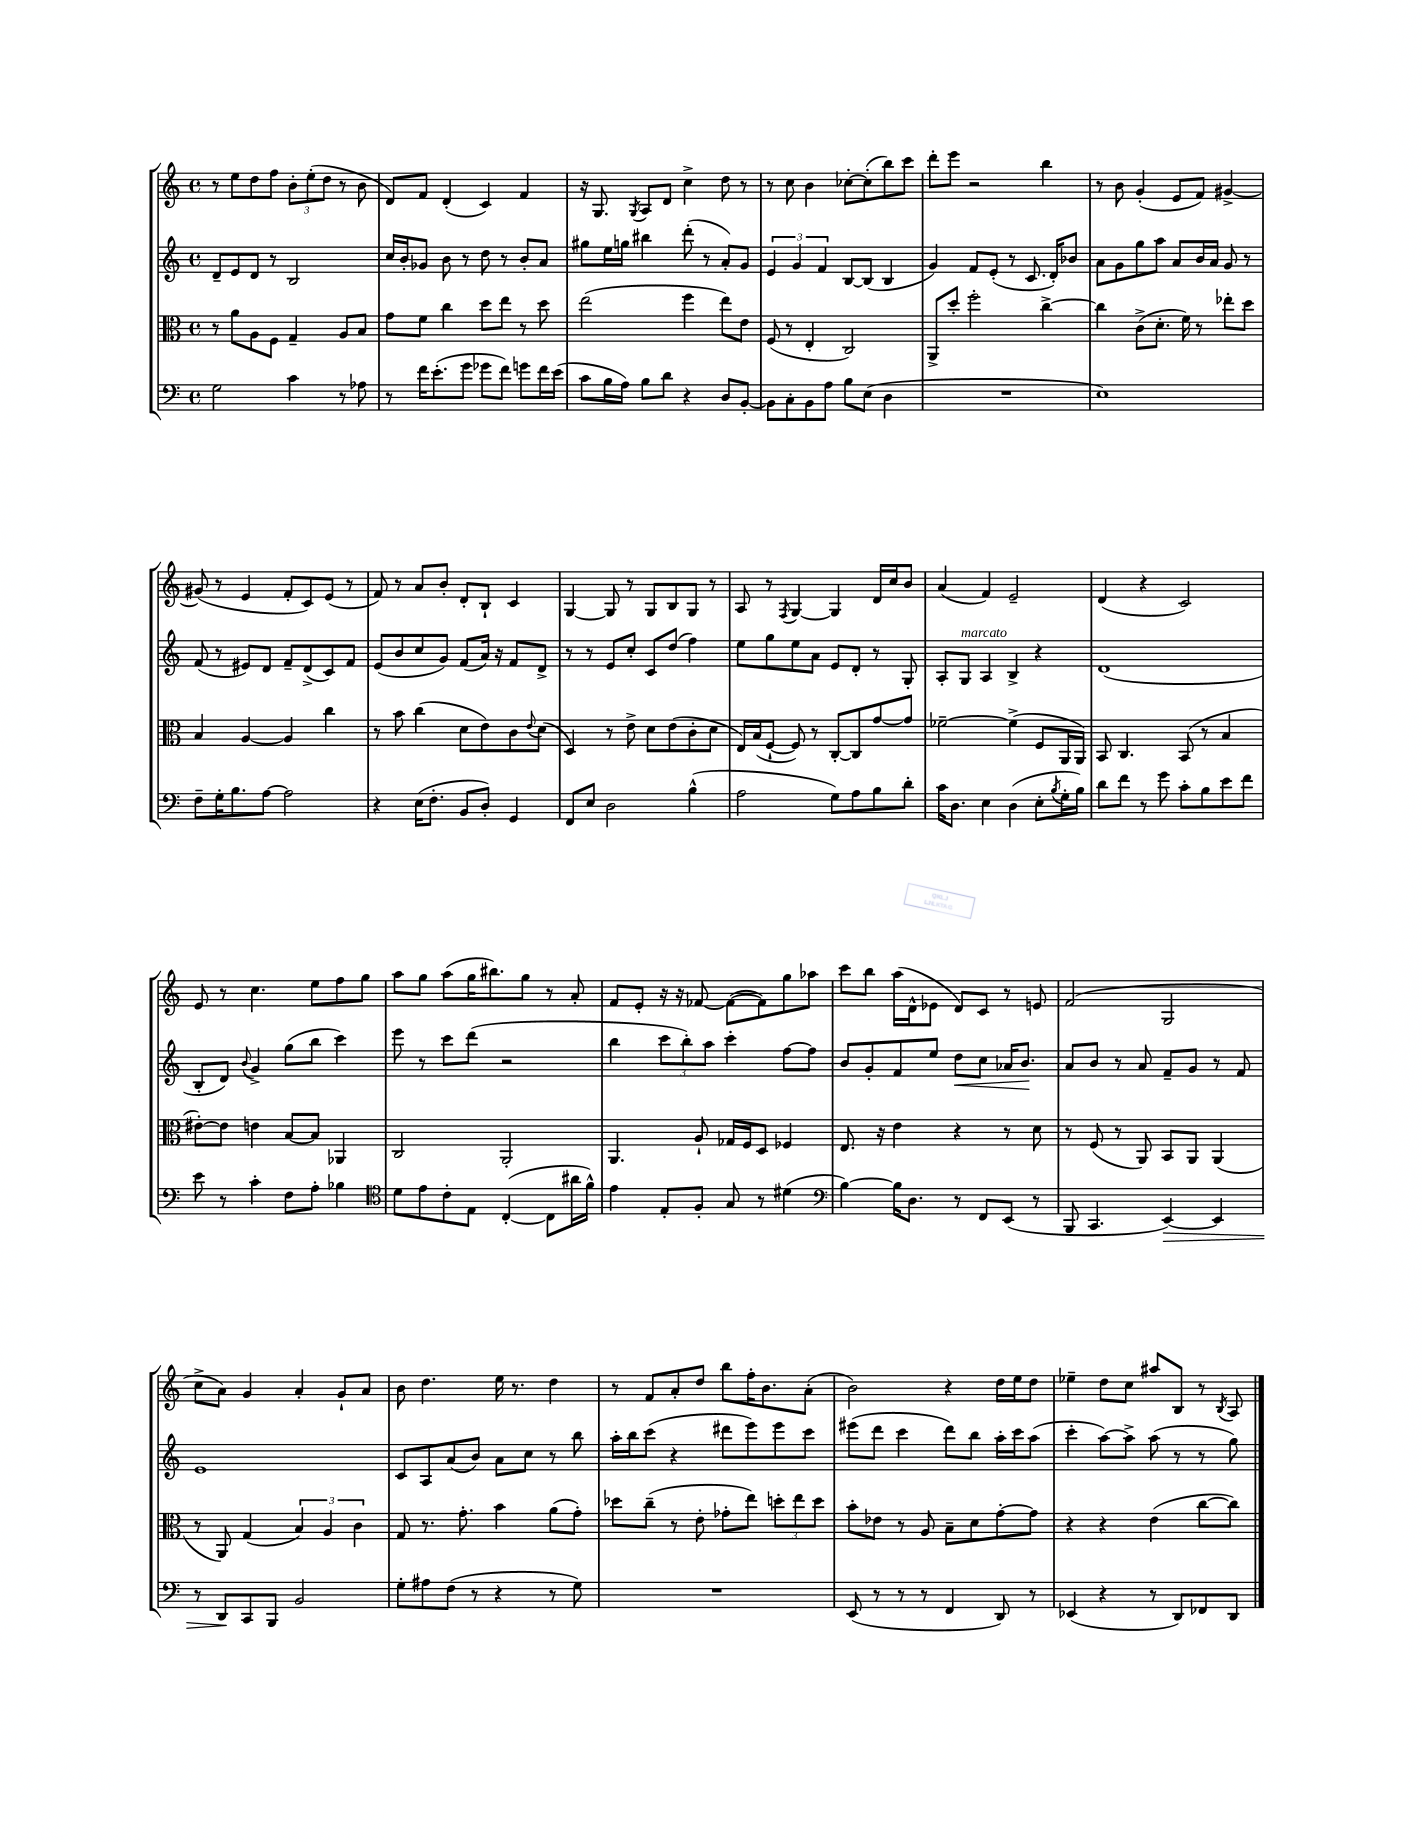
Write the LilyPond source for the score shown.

<<
\new StaffGroup <<
\new Staff = "s0" {
    \clef treble \key c \major \defaultTimeSignature \time 4/4
    r8 e''8 d''8 f''8 \tuplet 3/2 { b'8-. e''8-.( d''8 } r8 b'8 |
    d'8) f'8 d'4-.( c'4) f'4 |
    r16 g8. \acciaccatura { g8 } a8 d'8 c''4-> d''8 r8 |
    r8 c''8 b'4 ces''8~-. ces''8-.( b''8) c'''8 |
    d'''8-. e'''8 r2 b''4 |
    r8 b'8 g'4-.( e'8 f'8) gis'4~-> |
    gis'8( r8 e'4 f'8-. c'8) e'8( r8 |
    f'8) r8 a'8 b'8-. d'8-. b8-! c'4 |
    g4~ g8 r8 g8 b8 g8 r8 |
    a8 r8 \acciaccatura { f8 } g4~ g4 d'16 c''16 b'8 |
    a'4( f'4) e'2-- |
    d'4( r4 c'2) |
    e'8 r8 c''4. e''8 f''8 g''8 |
    a''8 g''8 a''8( g''16 bis''8.) g''8 r8 a'8-. |
    f'8 e'8-. r16 r16 fes'8~ fes'8~( fes'8) g''8 aes''8 |
    c'''8 b''8 a''16( d'16-^ ees'8 d'8) c'8 r8 e'8 |
    f'2( g2 |
    c''8-> a'8) g'4 a'4-. g'8-! a'8 |
    b'8 d''4. e''16 r8. d''4 |
    r8 f'8 a'8-. d''8 b''8 f''16-. b'8. a'8-.( |
    b'2) r4 d''16 e''16 d''8 |
    ees''4-- d''8 c''8 ais''8 b8 r8 \acciaccatura { b8 } a8 \bar "|." |
}
\new Staff = "s1" {
    \clef treble \key c \major \defaultTimeSignature \time 4/4
    d'8-- e'8 d'8 r8 b2 |
    c''16 b'16-. ges'8 b'8 r8 d''8 r8 b'8-. a'8 |
    gis''8 e''16 g''16 bis''4 d'''8-.( r8 a'8-.) g'8 |
    \tuplet 3/2 { e'4 g'4 f'4 } b8~ b8( b4 |
    g'4) f'8 e'8-.( r8 c'8. d'16-.) bes'8 |
    a'8 g'8 g''8 a''8 a'8 b'16 a'16 g'8 r8 |
    f'8( r8 eis'8) d'8 f'8-- d'8->( c'8) f'8 |
    e'8( b'8 c''8 g'8) f'8( a'16) r16 f'8 d'8-> |
    r8 r8 e'8 c''8-. c'8 d''8( f''4) |
    e''8 g''8 e''8 a'8 e'8 d'8-. r8 g8-. |
    a8-. g8^\markup { \italic "marcato" } a4 b4-> r4 |
    d'1( |
    b8-. d'8) \appoggiatura { b'8 } g'4-> g''8( b''8 c'''4) |
    e'''8 r8 c'''8 d'''8( r2 |
    b''4 \tuplet 3/2 { c'''8 b''8-.) a''8 } c'''4-. f''8~ f''8 |
    b'8 g'8-. f'8 e''8 d''8\< c''8 aes'16 b'8.\! |
    a'8 b'8 r8 a'8 f'8-- g'8 r8 f'8 |
    e'1 |
    c'8 a8 a'8( b'8) a'8 c''8 r8 b''8 |
    a''16-. b''16 c'''8( r4 dis'''8 e'''8) e'''8 c'''8 |
    eis'''8( d'''8 c'''4 d'''8) b''8 a''16-. c'''16 a''8( |
    c'''4-. a''8~) a''8-> a''8( r8 r8 g''8) \bar "|." |
}
\new Staff = "s2" {
    \clef alto \key c \major \defaultTimeSignature \time 4/4
    r8 a'8 a8 f8 g4-- a8 b8 |
    g'8 f'8 c''4 d''8 e''8 r8 d''8 |
    e''2( f''4 e''8) e'8 |
    f8( r8 e4-. c2) |
    a,8-> d''8-. f''2-. c''4~-> |
    c''4 c'8->( d'8.-. f'16) r8 ees''8-. d''8 |
    b4 a4~ a4 c''4 |
    r8 b'8 c''4( d'8 e'8) c'8 \appoggiatura { e'8 } d'8( |
    d4) r8 e'8-> d'8 e'8( c'8-. d'8 |
    e16) b16( f8~-! f8) r8 c8~-. c8 g'8~ g'8 |
    fes'2~-- fes'4->( f8 a,16 a,16) |
    b,8 c4. b,8( r8 b4 |
    eis'8~-.) eis'8 e'4 b8~ b8 aes,4 |
    c2 a,2-. |
    a,4. a8-! ges16 f16 d8 fes4 |
    e8. r16 e'4 r4 r8 d'8 |
    r8 f8( r8 a,8) b,8 a,8 a,4( |
    r8 a,8) g4( \tuplet 3/2 { b4) a4 c'4 } |
    g8 r8. g'8.-. b'4 a'8( g'8-.) |
    des''8 c''8--( r8 e'8-. ges'8-. e''8) \tuplet 3/2 { d''8-. e''8 d''8 } |
    b'8-. ees'8 r8 a8 b8-- d'8 g'8~-. g'8 |
    r4 r4 e'4( c''8~ c''8) \bar "|." |
}
\new Staff = "s3" {
    \clef bass \key c \major \defaultTimeSignature \time 4/4
    g2 c'4 r8 aes8 |
    r8 f'16 e'8.-.( g'8 ges'8 f'8) g'8 f'16 e'16( |
    c'8 b16 a16) b8 d'8 r4 d8 b,8~-. |
    b,8 c8-. b,8 a8 b8 e8( d4 |
    R1 |
    e1) |
    f8-- g16-. b8. a8~ a2 |
    r4 e16( f8.-. b,8 d8-.) g,4 |
    f,8 e8 d2 b4-^( |
    a2 g8) a8 b8 d'8-. |
    c'16 d8. e4 d4( e8-. \acciaccatura { b8 } g16-. b16) |
    d'8 f'8 r8 g'8 c'8-. b8 e'8 f'8 |
    e'8 r8 c'4-. f8 a8-. bes4 |
    \clef tenor d'8 e'8 c'8-. e8 c4~-.( c8 ais'16 f'16-^) |
    e'4 e8-. f8-. g8 r8 dis'4( |
    \clef bass b4~) b16 d8. r8 f,8 e,8( r8 |
    b,,8 c,4. e,4~\>) e,4 |
    r8 d,8\! c,8 b,,8 b,2 |
    g8-. ais8 f8( r8 r4 r8 g8) |
    R1 |
    e,8( r8 r8 r8 f,4 d,8) r8 |
    ees,4( r4 r8 d,8) fes,8 d,8 \bar "|." |
}
>>
>>
\layout { \context { \Score \remove "Bar_number_engraver" } }
